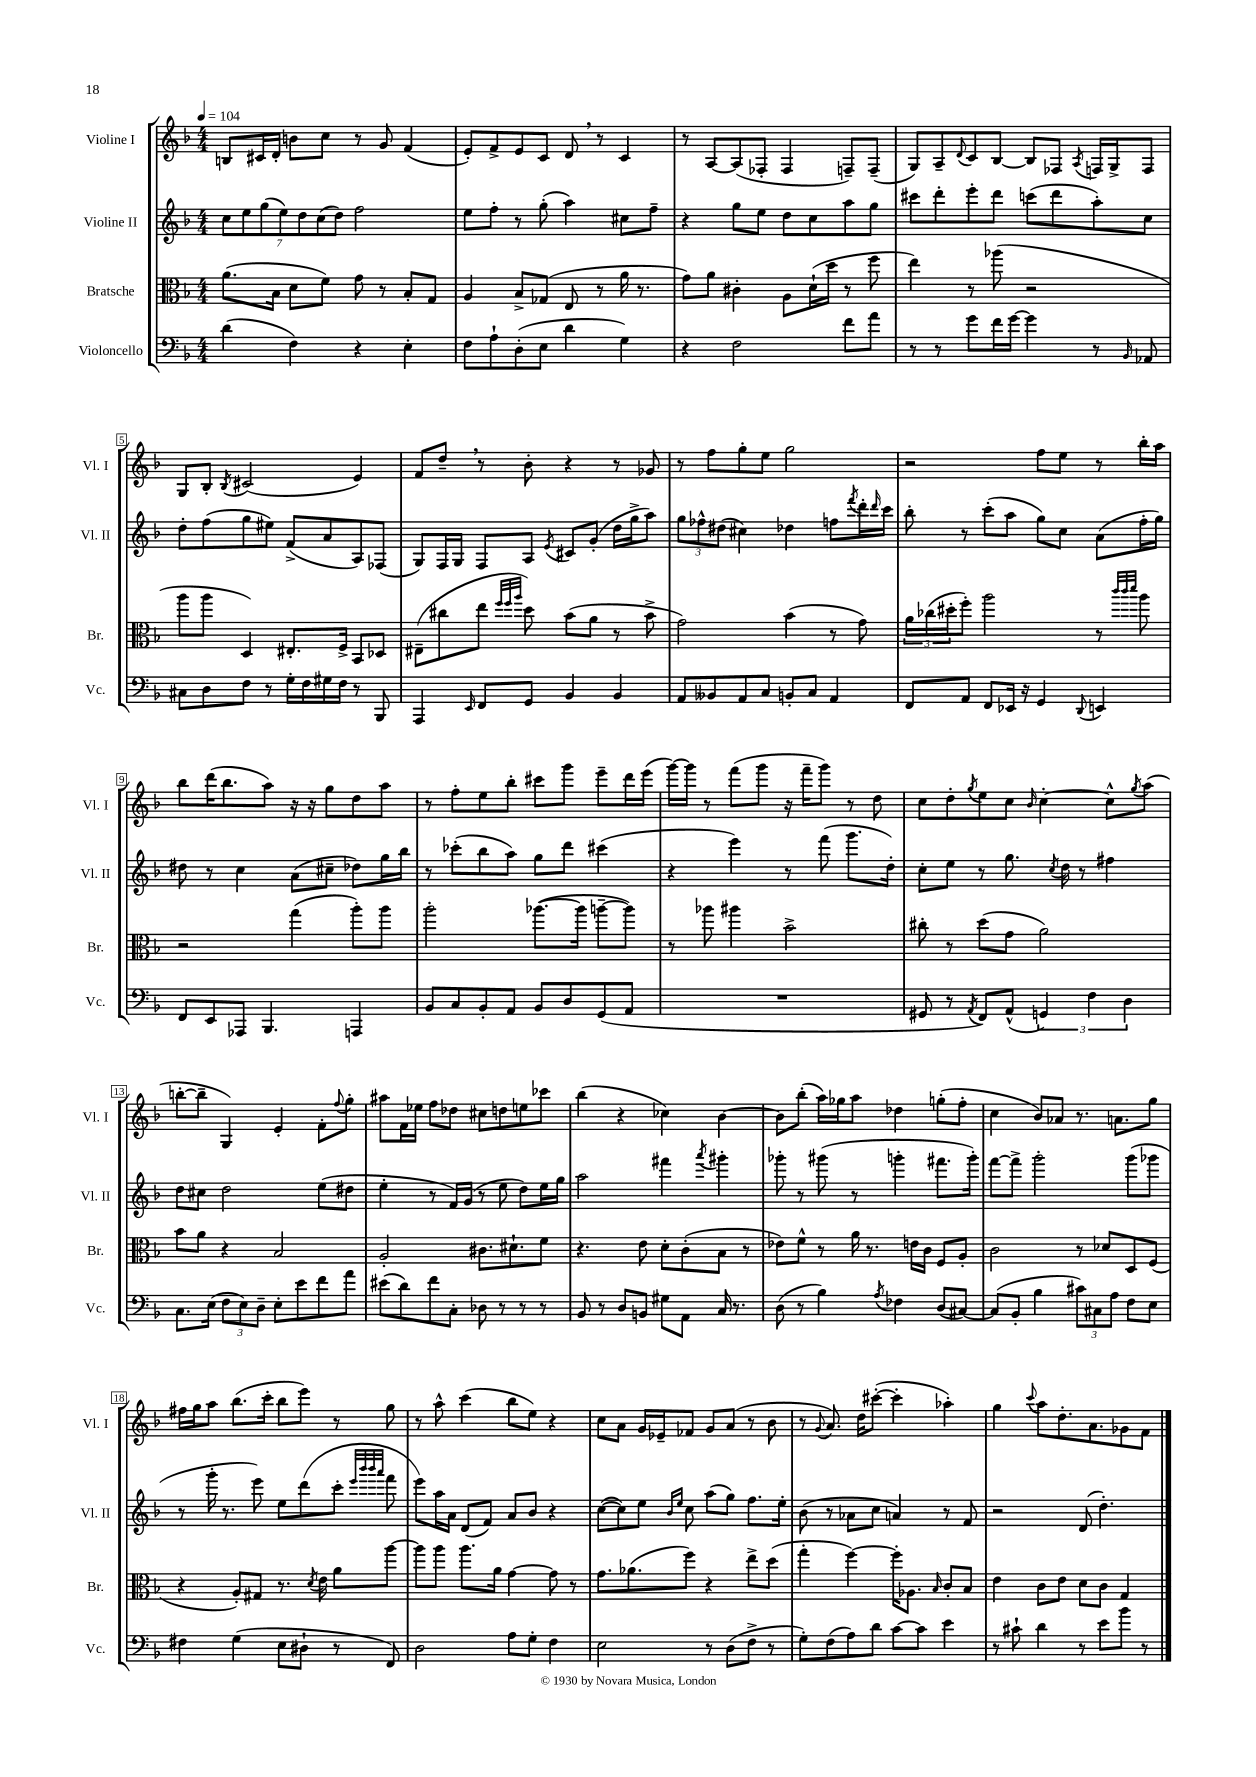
<<
\new StaffGroup <<
\new Staff = "s0" \with { instrumentName = "Violine I" shortInstrumentName = "Vl. I" } {
    \clef treble \key f \major \numericTimeSignature \time 4/4 \tempo 4 = 104
    b8 cis'16 d'16-. b'8 c''8 r8 g'8 f'4( |
    e'8-.) f'8-> e'8 c'8 d'8 \breathe r8 c'4 |
    r8 a8~ a8( fes8-. fes4 f8--) f8--( |
    g8) a8-- \appoggiatura { d'8 } c'8 bes8~ bes8 fes8 \acciaccatura { a8 } f16 g16-> f8 |
    g8 bes8-. \acciaccatura { bes8 } cis'2( e'4) |
    f'8 d''8-- \breathe r8 bes'8-. r4 r8 ges'8 |
    r8 f''8 g''8-. e''8 g''2 |
    r2 f''8 e''8 r8 bes''16-. a''16 |
    bes''8 d'''16( bes''8. a''8) r16 r16 g''8 d''8 a''8 |
    r8 f''8-. e''8 bes''8-. cis'''8 g'''8 e'''8-- d'''16 e'''16( |
    g'''16~) g'''16 r8 f'''8( g'''8 r16 f'''16-- g'''8) r8 d''8 |
    c''8 d''8-. \acciaccatura { g''8 } e''8 c''8 \grace { bes'16 } c''4~-. c''8-^ \acciaccatura { g''8 } a''8( |
    b''8~-. b''8-- g4) e'4-. f'8-. \appoggiatura { f''8 } g''8-. |
    ais''8 f'16 ees''16 f''8 des''8 cis''8 d''8 e''8 ces'''8 |
    bes''4( r4 ces''4) bes'4~ |
    bes'8 bes''8-.( a''16) ges''16 a''8 des''4 g''8-.( f''8-. |
    c''4 bes'8) aes'8 r8. a'8. g''8 |
    fis''16 g''16 a''8 bes''8.( c'''16-. bes''8 e'''8) r8 g''8 |
    r8 a''8-^ c'''4( bes''8 e''8) r4 |
    c''8 a'8 g'16 ees'16-- fes'8 g'8 a'8( r8 bes'8 |
    r8 \appoggiatura { g'8 } a'8.) d''16 cis'''8~-.( cis'''4-. aes''4-.) |
    g''4 \appoggiatura { c'''8 } a''8 d''8.-. a'8. ges'8 f'8 \bar "|." |
}
\new Staff = "s1" \with { instrumentName = "Violine II" shortInstrumentName = "Vl. II" } {
    \clef treble \key f \major \numericTimeSignature \time 4/4
    \tuplet 7/4 { c''8 e''8 g''8( e''8) d''8 c''8( d''8) } f''2 |
    e''8 f''8-. r8 g''8-.( a''4) cis''8 f''8-- |
    r4 g''8 e''8 d''8 c''8 a''8 g''8 |
    cis'''8 d'''8-. e'''8-. d'''8 c'''8( d'''8 a''8-.) c''8 |
    d''8-. f''8( g''8 eis''8) f'8->( a'8 a8) fes8( |
    g8) f16 g16 f8 a8 \acciaccatura { e'8 } cis'8 g'8-.( d''16 g''16-> a''8) |
    \tuplet 3/2 { g''8 fes''8-^ dis''8( } cis''4) des''4 f''8 \acciaccatura { f'''8 } d'''16-. \grace { d'''16 } c'''16 |
    bes''8-. r8 c'''8-.( a''8 g''8) c''8 a'8( f''16-. g''16) |
    dis''8 r8 c''4 a'8( cis''8-- des''8) g''16 bes''16 |
    r8 ces'''8-.( bes''8 a''8) g''8 d'''8 cis'''4( |
    r4 e'''4) r8 f'''8( g'''8. d''16-.) |
    c''8-. e''8 r8 g''8. \acciaccatura { c''8 } d''16 r8 fis''4 |
    d''8 cis''8 d''2 e''8( dis''8 |
    e''4-. r8 f'16) g'16( r8 e''8 d''8) e''16 g''16 |
    a''2 fis'''4 \acciaccatura { a'''8 } gis'''4-. |
    ges'''8-. r8 gis'''8( r8 g'''4-. fis'''8. g'''16-.) |
    f'''8~ f'''8-> g'''2-. g'''8( ges'''8 |
    r8 g'''16-. r8. e'''8) e''8 d'''8( c'''8-. \grace { e'''32 bes'''32 bes'''32 a'''32 } f'''8 |
    e'''8) a''16 a'16 d'8( f'8) a'8 bes'8 r4 |
    c''8~( c''8) e''8 \grace { bes'16 e''16 } c''8 a''8( g''8) f''8. e''16-. |
    bes'8( r8 aes'8 c''8 a'4) r8 f'8 |
    r2 d'8( d''4.-.) \bar "|." |
}
\new Staff = "s2" \with { instrumentName = "Bratsche" shortInstrumentName = "Br." } {
    \clef alto \key f \major \numericTimeSignature \time 4/4
    a'8.( bes16 d'8 f'8) g'8 r8 bes8-. g8 |
    a4 bes8-> ges8( e8 r8 a'16 r8. |
    g'8) a'8 cis'4-. a8 d'16-!( d''16 r8 f''8 |
    e''4) r8 aes''8( r2 |
    a''8 a''8 d4) eis8.-. f16-> bes,8 des8 |
    eis8--( cis''8 e''8 \grace { f''32 f''32 a''32 } d''8) bes'8( a'8 r8 bes'8-> |
    g'2) bes'4( r8 g'8) |
    \tuplet 3/2 { a'16 ces''16( dis''16-. } f''8-.) a''2 r8 \grace { c'''32 c'''32 d'''32 } a''8 |
    r2 g''4( a''8-.) a''8 |
    a''2-. aes''8.~( aes''16 a''8~-- a''8) |
    r8 aes''8 ais''4 bes'2-> |
    cis''8-. r8 d''8( g'8 a'2) |
    bes'8 a'8 r4 bes2 |
    a2-. cis'8. dis'8.-! f'8 |
    r4. e'8 d'8-. c'8-.( bes8 r8 |
    ees'8) f'8-^ r8 a'16 r8. e'16 c'16 f8 a8-. |
    c'2 r8 des'8 d8 f8( |
    r4 a8-.) gis8 r8. \acciaccatura { d'8 } e'16 a'8 a''8~ |
    a''8 a''8 a''8. a'16 g'4~ g'8 r8 |
    g'8. aes'8.( f''8) r4 e''8-> d''8( |
    g''4-. f''4~) f''16-. aes8. \grace { bes16 } c'8-. bes8 |
    e'4 c'8 e'8 d'8 c'8 g4 \bar "|." |
}
\new Staff = "s3" \with { instrumentName = "Violoncello" shortInstrumentName = "Vc." } {
    \clef bass \key f \major \numericTimeSignature \time 4/4
    d'4( f4) r4 e4-. |
    f8 a8-! d8-.( e8 d'4 g4) |
    r4 f2 f'8 a'8 |
    r8 r8 g'8 f'16 g'16~ g'4 r8 \grace { bes,16 } aes,8 |
    cis8 d8 f8 r8 g16-. f16 gis16 f16 r8 bes,,8 |
    a,,4 \grace { e,16 } f,8 g,8 bes,4 bes,4 |
    a,8 beses,8 a,8 c8 b,8-. c8 a,4 |
    f,8 a,8 f,8 ees,16 r16 g,4 \appoggiatura { d,8 } e,4 |
    f,8 e,8 aes,,8 bes,,4. a,,4 |
    bes,8 c8 bes,8-. a,8 bes,8 d8 g,8( a,8 |
    R1 |
    gis,8 r8 \acciaccatura { a,8 } f,8) a,8-^( \tuplet 3/2 { g,4) f4 d4 } |
    c8. e16( \tuplet 3/2 { f8 e8) d8-- } e8-. e'8 f'8 a'8 |
    eis'8( d'8) f'8 c8-. des8 r8 r8 r8 |
    bes,8 r8 d8 b,8 gis8 a,8 c16 r8. |
    d8( r8 bes4) \acciaccatura { a8 } fes4 d8( cis8~) |
    cis8( bes,8-. bes4 \tuplet 3/2 { cis'8) cis8 a8 } f8 e8 |
    fis4 g4( e8 dis8-! r8 f,8) |
    d2 a8 g8-. f4 |
    e2 r8 d8( f8-> r8 |
    g8-.) f8( a8) d'8 c'8~ c'8 e'4 |
    r8 cis'8-! d'4 r8 e'8 bes'8 r8 \bar "|." |
}
>>
>>
\layout { \context { \Score \override BarNumber.stencil = #(make-stencil-boxer 0.1 0.3 ly:text-interface::print) } }
